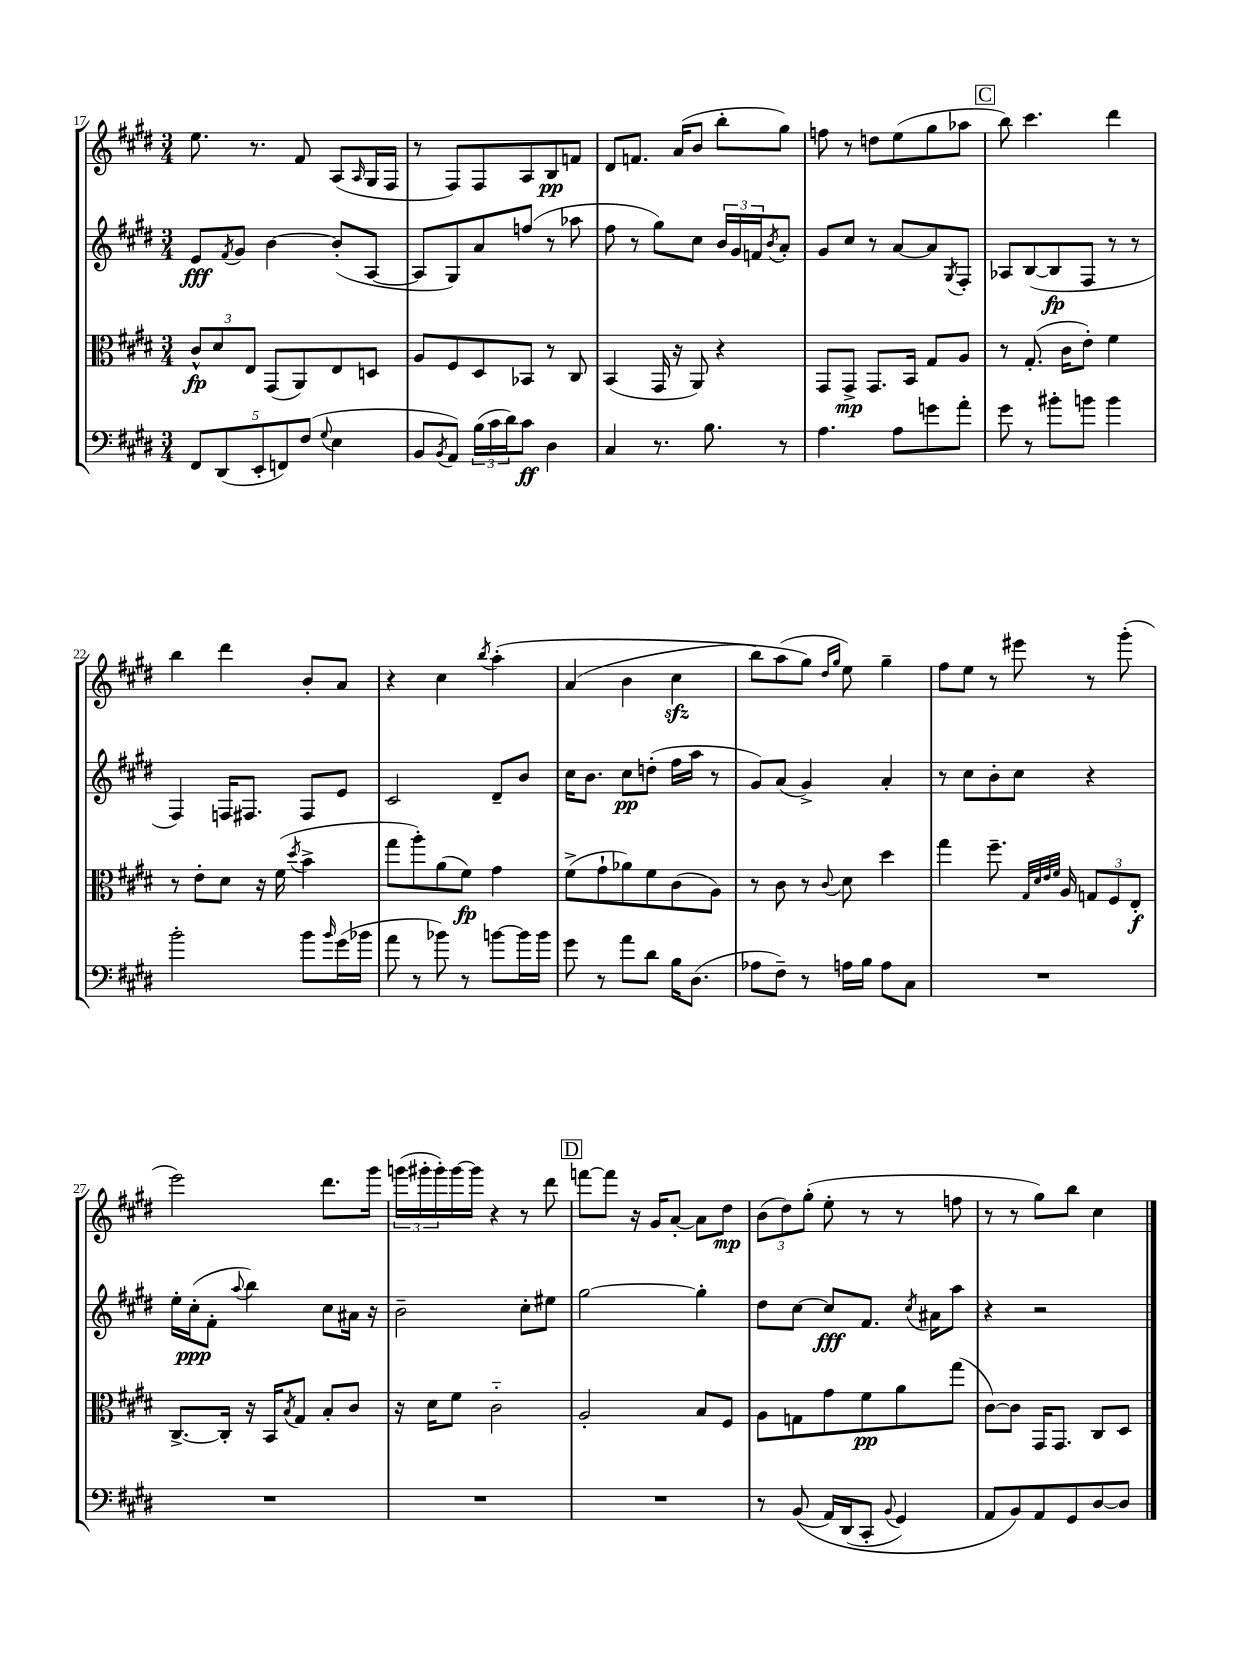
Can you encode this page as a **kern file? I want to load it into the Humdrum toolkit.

**kern	**dynam	**kern	**dynam	**kern	**dynam	**kern	**dynam
*part4	*part4	*part3	*part3	*part2	*part2	*part1	*part1
*staff4	*staff4	*staff3	*staff3	*staff2	*staff2	*staff1	*staff1
*clefF4	*	*clefC3	*	*clefG2	*	*clefG2	*
*k[f#c#g#d#]	*	*k[f#c#g#d#]	*	*k[f#c#g#d#]	*	*k[f#c#g#d#]	*
*M3/4	*	*M3/4	*	*M3/4	*	*M3/4	*
=17	=17	=17	=17	=17	=17	=17	=17
10FF#/L	.	12c#^^/L	fp	8e/L	fff	8.ee\	.
.	.	12d#/	.	.	.	.	.
(10DD#/	.	.	.	.	.	.	.
.	.	.	.	8qf#/	.	.	.
.	.	.	.	8g#/J	.	.	.
.	.	12E/J	.	.	.	.	.
.	.	.	.	.	.	8.r	.
10EE'/	.	.	.	.	.	.	.
.	.	(8GG#/L	.	[4b\	.	.	.
10FFn/)	.	.	.	.	.	.	.
.	.	8AA/)	.	.	.	8f#/	.
(10F#/J	.	.	.	.	.	.	.
8qqG#/	.	.	.	.	.	.	.
4E\	.	8E/	.	(8b'/L]	.	(8A/L	.
.	.	.	.	.	.	16qqA/	.
.	.	8Dn/J	.	[8A/J	.	16G#/L	.
.	.	.	.	.	.	16F#/JJ	.
=18	=18	=18	=18	=18	=18	=18	=18
8BB/L	.	8A/L	.	8A/L]	.	8r	.
8qBB/	.	.	.	.	.	.	.
8AA/J)	.	8F#/	.	8G#/)	.	8F#/L)	.
(24B\LL	.	8D#/	.	8a/	.	8F#/	.
24c#\	.	.	.	.	.	.	.
24d#\J)	.	.	.	.	.	.	.
8c#\J	ff	8BB-X/J	.	(8ffn/J	.	8A/	.
4D#\	.	8r	.	8r	.	8B/	pp
.	.	8C#/	.	8aa-X\	.	8fn/J	.
=19	=19	=19	=19	=19	=19	=19	=19
4C#/	.	(4BB/	.	8ff#\	.	8d#/L	.
.	.	.	.	8r	.	8.fn/J	.
8.r	.	16GG#/	.	8gg#\L)	.	.	.
.	.	16r	.	.	.	(16a/KL	.
.	.	8AA/)	.	8cc#\J	.	8b/J	.
8.B\	.	.	.	.	.	.	.
.	.	4r	.	24b/LL	.	8bb'\L	.
.	.	.	.	24g#/	.	.	.
.	.	.	.	24fn/J	.	.	.
.	.	.	.	8qb/	.	.	.
8r	.	.	.	8a'/J	.	8gg#\J)	.
=20	=20	=20	=20	=20	=20	=20	=20
4.A\	.	8GG#/L	.	8g#/L	.	8ffn\	.
.	.	8GG#^/J	mp	8cc#/J	.	8r	.
.	.	8.GG#/L	.	8r	.	8ddn\L	.
8A\L	.	.	.	[8a/L	.	(8ee\	.
.	.	16BB/Jk	.	.	.	.	.
8gn\	.	8G#/L	.	8a/]	.	8gg#\	.
.	.	.	.	8qG#/	.	.	.
8a'\J	.	8A/J	.	8F#'/J	.	8aa-X\J	.
!!LO:REH:place=s1:t=C
=21	=21	=21	=21	=21	=21	=21	=21
8g#\	.	8r	.	8A-X/L	.	8bb\)	.
8r	.	(8.G#'/	.	([8B/	.	4.ccc#\	.
8b#X'\L	.	.	.	8B/]	fp	.	.
.	.	16c#\KL	.	.	.	.	.
8bn\J	.	8e'\J)	.	8F#/J	.	.	.
4b\	.	4f#\	.	8r	.	4ddd#\	.
.	.	.	.	8r	.	.	.
!!LO:LB:g=z
=22	=22	=22	=22	=22	=22	=22	=22
2b'\	.	8r	.	4F#/)	.	4bb\	.
.	.	8e'\L	.	.	.	.	.
.	.	8d#\J	.	16Fn/KL	.	4ddd#\	.
.	.	.	.	8.F#X/J	.	.	.
.	.	16r	.	.	.	.	.
.	.	(16f#\	.	.	.	.	.
.	.	8qdd#/	.	.	.	.	.
8b\L	.	4b^\	.	8F#/L	.	8b'/L	.
16qqb/	.	.	.	.	.	.	.
(16g#\L	.	.	.	8e/J	.	8a/J	.
16b-X\JJ	.	.	.	.	.	.	.
=23	=23	=23	=23	=23	=23	=23	=23
8a\	.	8gg#\L	.	2c#/	.	4r	.
8r	.	8aa'\)	.	.	.	.	.
8b-X\)	.	(8a\	.	.	.	4cc#\	.
8r	.	8f#\J)	fp	.	.	.	.
.	.	.	.	.	.	8qbb/	.
[8bn\L	.	4g#\	.	8d#~/L	.	(4aa'\	.
16b\L]	.	.	.	8b/J	.	.	.
16b\JJ	.	.	.	.	.	.	.
=24	=24	=24	=24	=24	=24	=24	=24
8g#\	.	(8f#^\L	.	16cc#\KL	.	(4a/	.
.	.	.	.	8.b\J	.	.	.
8r	.	8g#`\	.	.	.	.	.
8a\L	.	8a-X\)	.	8cc#\L	pp	4b\	.
8d#\J	.	8f#\	.	(8ddn'\J	.	.	.
16B\KL	.	(8c#\	.	16ff#\LL	.	4cc#zz\	.
(8.D#\J	.	.	.	16aa\JJ	.	.	.
.	.	8A\J)	.	8r	.	.	.
=25	=25	=25	=25	=25	=25	=25	=25
8A-X\L	.	8r	.	8g#/L)	.	8bb\L)	.
8F#~\J)	.	8c#\	.	(8a/J	.	(8aa\	.
8r	.	8r	.	4g#^/)	.	8gg#\J)	.
.	.	.	.	.	.	16qqdd#/LL	.
.	.	8qqc#/	.	.	.	16qqgg#/JJ	.
16An\LL	.	8d#\	.	.	.	8ee\)	.
16B\JJ	.	.	.	.	.	.	.
8A\L	.	4dd#\	.	4a'/	.	4gg#~\	.
8C#\J	.	.	.	.	.	.	.
=26	=26	=26	=26	=26	=26	=26	=26
2.r	.	4gg#\	.	8r	.	8ff#\L	.
.	.	.	.	8cc#\L	.	8ee\J	.
.	.	8.ff#~\	.	8b'\	.	8r	.
.	.	.	.	8cc#\J	.	8eee#X\	.
.	.	32qqG#/LLL	.	.	.	.	.
.	.	32qqd#/	.	.	.	.	.
.	.	32qqe/	.	.	.	.	.
.	.	32qqf#/JJJ	.	.	.	.	.
.	.	16A/	.	.	.	.	.
.	.	12Gn/L	.	4r	.	8r	.
.	.	12F#/	.	.	.	.	.
.	.	.	.	.	.	(8ggg#'\	.
.	.	12E'/J	f	.	.	.	.
!!LO:LB:g=z
=27	=27	=27	=27	=27	=27	=27	=27
2.r	.	[8.C#^/L	.	16ee'\LL	.	2eee\)	.
.	.	.	.	(16cc#'\J	ppp	.	.
.	.	.	.	8f#'\J	.	.	.
.	.	16C#'/Jk]	.	.	.	.	.
.	.	.	.	8qqaa/	.	.	.
.	.	16r	.	4bb\)	.	.	.
.	.	16BB/KL	.	.	.	.	.
.	.	8qB/	.	.	.	.	.
.	.	8G#/J	.	.	.	.	.
.	.	8B'/L	.	8cc#\L	.	8.ddd#\L	.
.	.	8c#/J	.	16a#X\Jk	.	.	.
.	.	.	.	16r	.	16ggg#\Jk	.
=28	=28	=28	=28	=28	=28	=28	=28
2.r	.	16r	.	2b~\	.	(24gggn\LL	.
.	.	.	.	.	.	24ggg#X'\	.
.	.	16d#\KL	.	.	.	.	.
.	.	.	.	.	.	24ggg#'\)	.
.	.	8f#\J	.	.	.	[16ggg#\	.
.	.	.	.	.	.	16ggg#\JJ]	.
.	.	2c#\	.	.	.	4r	.
.	.	.	.	8cc#'\L	.	8r	.
.	.	.	.	8ee#X\J	.	8ddd#\	.
!!LO:REH:place=s1:t=D
=29	=29	=29	=29	=29	=29	=29	=29
2.r	.	2A'/	.	[2gg#\	.	[8fffn\L	.
.	.	.	.	.	.	8fff\J]	.
.	.	.	.	.	.	16r	.
.	.	.	.	.	.	16g#/KL	.
.	.	.	.	.	.	[8a'/J	.
.	.	8B/L	.	4gg#'\]	.	8a\L]	.
.	.	8F#/J	.	.	.	8dd#\J	mp
=30	=30	=30	=30	=30	=30	=30	=30
8r	.	8A\L	.	8dd#\L	.	(12b\L	.
.	.	.	.	.	.	12dd#\)	.
((8BB/	.	8Gn\	.	[8cc#\J	.	.	.
.	.	.	.	.	.	(12gg#'\J	.
16AA/LL)	.	8g#\	.	8cc#/L]	fff	8ee'\	.
(16DD#/J	.	.	.	.	.	.	.
8CC#'/J	.	8f#\	pp	8.f#/J	.	8r	.
8qqBB/	.	.	.	.	.	.	.
4GG#/)	.	8a\	.	.	.	8r	.
.	.	.	.	8qcc#/	.	.	.
.	.	.	.	16a#X\KL	.	.	.
.	.	(8gg#\J	.	8aa\J	.	8ffn\	.
=31	=31	=31	=31	=31	=31	=31	=31
8AA/L	.	[8c#\L)	.	4r	.	8r	.
8BB/)	.	8c#\J]	.	.	.	8r	.
8AA/	.	16GG#/KL	.	2r	.	8gg#\L)	.
.	.	8.GG#/J	.	.	.	.	.
8GG#/	.	.	.	.	.	8bb\J	.
[8D#/	.	8C#/L	.	.	.	4cc#\	.
8D#/J]	.	8D#/J	.	.	.	.	.
==	==	==	==	==	==	==	==
*-	*-	*-	*-	*-	*-	*-	*-
